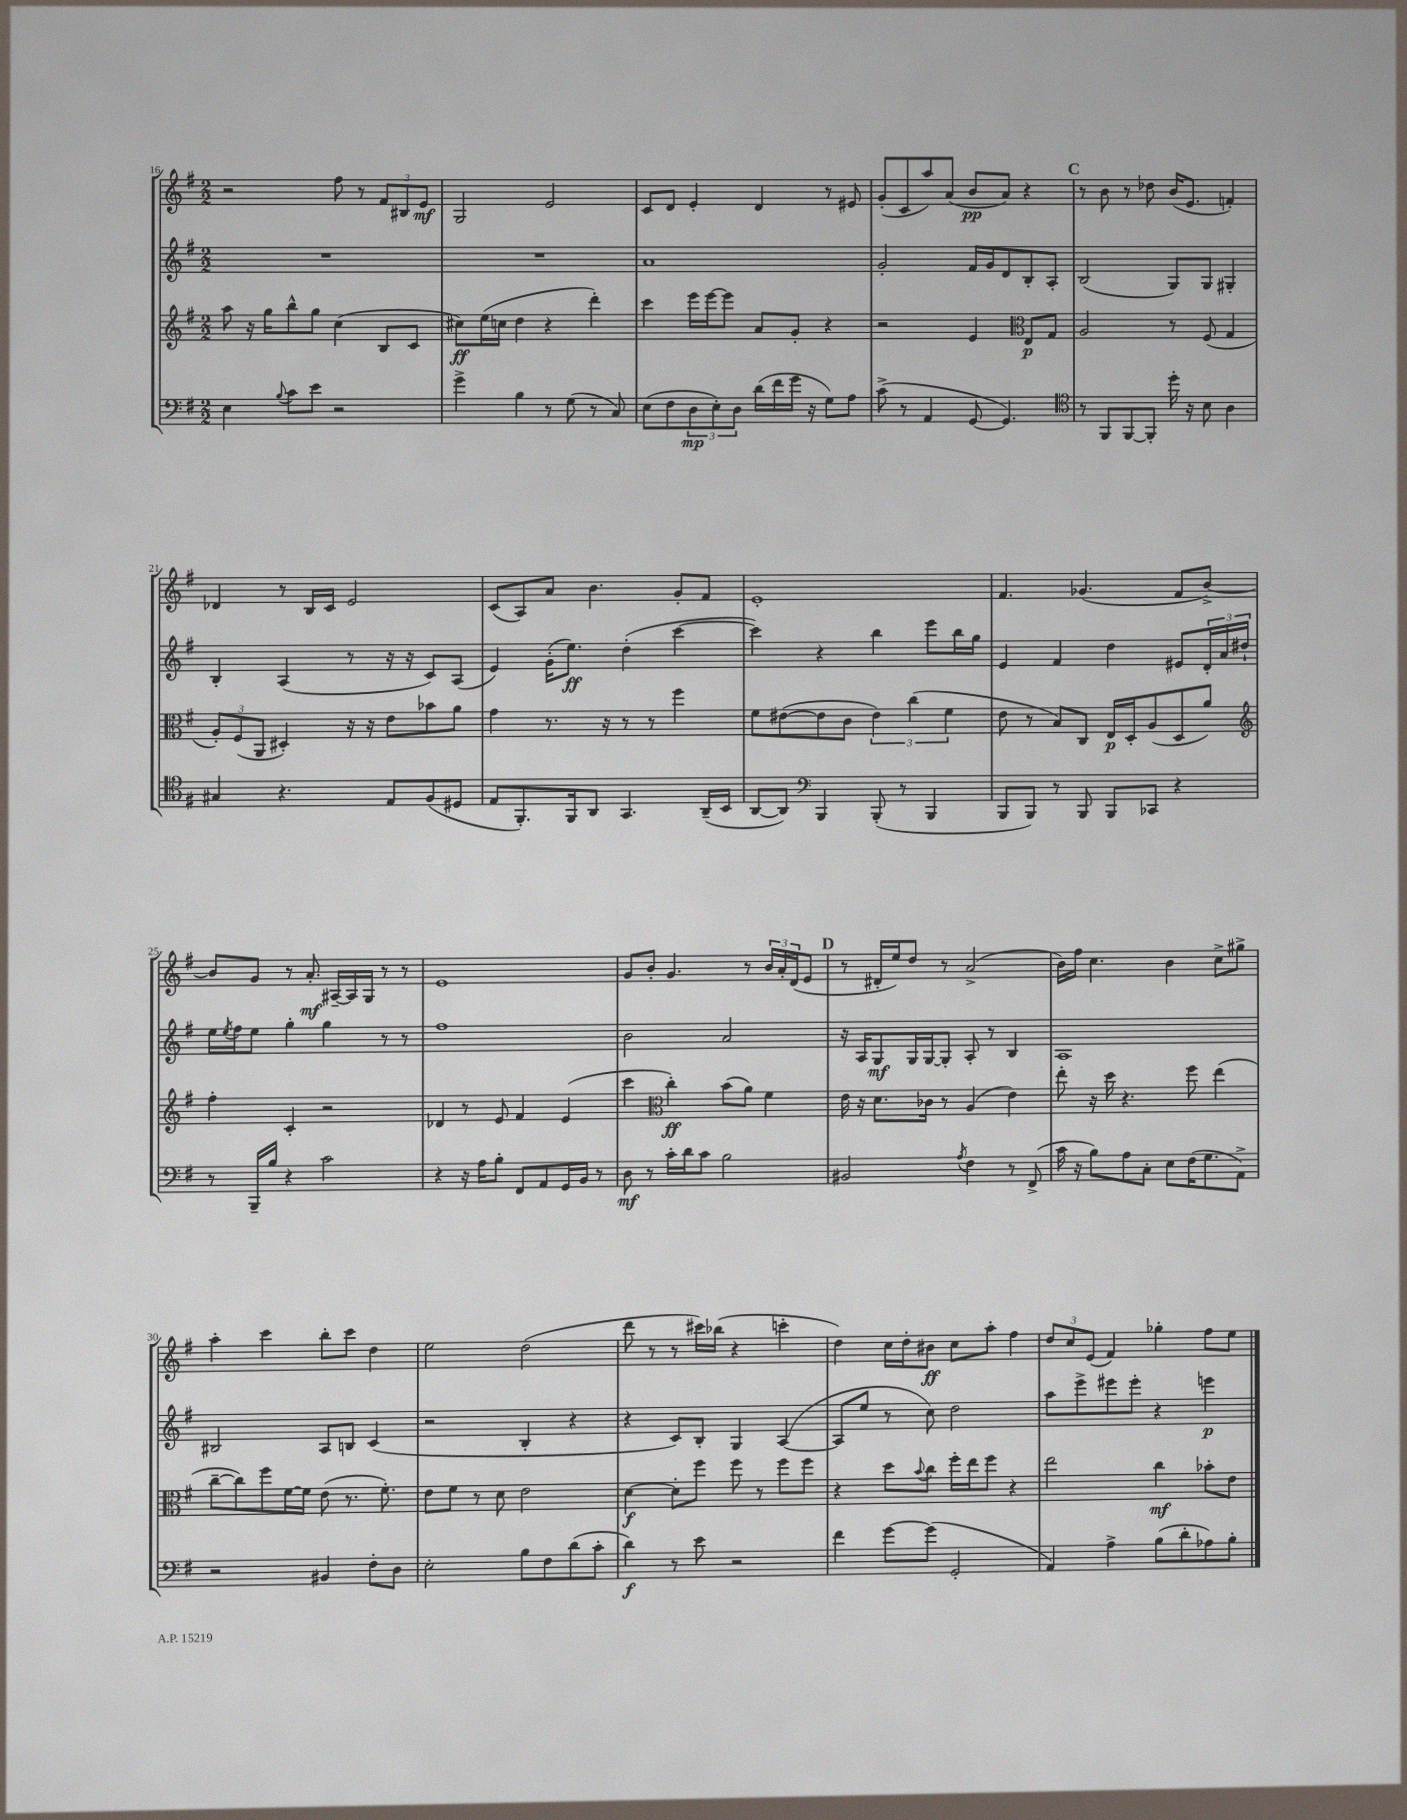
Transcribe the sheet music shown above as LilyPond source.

<<
\new StaffGroup <<
\new Staff = "s0" {
    \clef treble \key g \major \numericTimeSignature \time 2/2
    r2 fis''8 r8 \tuplet 3/2 { fis'8 bis8 e'8\mf } |
    g2 e'2 |
    c'8 d'8 e'4-. d'4 r8 eis'8 |
    g'8-.( c'8 a''8) a'8( b'8\pp a'8) r4 |
    \mark \markup { \bold "C" } r8 b'8 r8 des''8 b'16( e'8. f'4-.) |
    des'4 r8 b16 c'16 e'2 |
    c'8( a8) a'8 b'4. g'8-. fis'8 |
    e'1-. |
    fis'4. ges'4.( fis'8 b'8~->) |
    b'8 g'8 r8 a'8.-.\mf ais16~-- ais16 g16 r8 r8 |
    e'1 |
    g'8 b'8-. g'4. r8 \tuplet 3/2 { b'16 a'16-. d'16( } e'8 |
    \mark \markup { \bold "D" } r8 dis'16-. e''16) d''8 r8 a'2->( |
    b'16) fis''16 c''4. b'4 c''8-> gis''8-> |
    a''4-. c'''4 b''8-. c'''8 d''4 |
    e''2 d''2( |
    d'''8 r8 r8 cis'''16) bes''16( r4 c'''4-. |
    d''4) c''16 d''16-. bis'8\ff c''8 a''8-. fis''4 |
    \tuplet 3/2 { d''8 c''8 e'8( } fis'4) ges''4-. fis''8 e''8 \bar "|." |
}
\new Staff = "s1" {
    \clef treble \key g \major \numericTimeSignature \time 2/2
    R1 |
    R1 |
    a'1 |
    g'2-. fis'16 g'16 d'8 b8-. a8-. |
    \mark \markup { \bold "C" } b2( g8) g8 gis4-. |
    b4-. a4( r8 r16 r16 c'8) a8( |
    e'4) g'16-.( e''8.\ff) d''4-.( c'''4~ |
    c'''4) r4 b''4 e'''8 b''16 g''16 |
    e'4 fis'4 d''4 eis'8 \tuplet 3/2 { d'16-. a'16 dis''16-! } |
    e''16 \acciaccatura { e''8 } fis''16 e''8 g''4-. g''4 r8 r8 |
    fis''1 |
    b'2 a'2 |
    \mark \markup { \bold "D" } r16 a16 g8\mf g16 g16~ g8-. a8-. r8 b4 |
    a1 |
    bis2 a8 b8 c'4( |
    r2 b4-. r4 |
    r4 c'8) b8-. g4 a4~( |
    a8 e''8 r8 c''8) d''2 |
    a''8 e'''8-> eis'''8 eis'''8-. r4 e'''4\p \bar "|." |
}
\new Staff = "s2" {
    \clef treble \key g \major \numericTimeSignature \time 2/2
    a''8 r16 g''16 b''8-^ g''8 c''4( b8 c'8 |
    cis''8\ff) e''16( c''16 d''4 r4 d'''4-.) |
    c'''4 e'''16 e'''16~ e'''8 a'8 g'8-. r4 |
    r2 e'4 \clef alto e8\p g8 |
    \mark \markup { \bold "C" } a2 r8 fis8( g4 |
    \tuplet 3/2 { a8-.) fis8( a,8 } dis4-.) r16 r16 e'8 bes'8 a'8 |
    g'4 r8. r16 r8 r8 fis''4 |
    fis'8 eis'8~( eis'8 c'8 \tuplet 3/2 { eis'4) c''4( fis'4 } |
    e'8 r8 b8) c8 e16\p d16-. a8( d8 a'8) |
    \clef treble fis''4-. c'4-. r2 |
    des'4 r8 e'8 fis'4 e'4( |
    c'''4 \clef alto c''4-.\ff) b'8( a'8) fis'4 |
    \mark \markup { \bold "D" } e'16 r16 d'8. ces'16 r8 a4( e'4) |
    e''8-. r16 d''16 r4. fis''8 e''4( |
    c''8~-- c''8) fis''8 fis'16~ fis'16 e'8( r8. fis'8.-.) |
    e'8 fis'8 r8 d'8 e'2 |
    d'4~\f d'8-. fis''8 fis''8 r8 fis''8 fis''8 |
    r4 d''8 \appoggiatura { b'8 } c''8 fis''16-. e''16 fis''8 r4 |
    e''2 c''4\mf bes'8-. e'8 \bar "|." |
}
\new Staff = "s3" {
    \clef bass \key g \major \numericTimeSignature \time 2/2
    e4 \appoggiatura { b8 } c'8 e'8 r2 |
    g'4-> b4 r8 g8( r8 c8) |
    e8( fis8 \tuplet 3/2 { d8\mp e8-.) d8 } d'16( fis'16 g'16 r16 g8) a8 |
    c'8->( r8 a,4 g,8~ g,4.) |
    \mark \markup { \bold "C" } \clef tenor r8 fis,8 fis,8~ fis,8-. d''16-. r16 b8 a4 |
    gis4 r4. e8 fis8( dis8 |
    e8 fis,8.-.) fis,16 a,8 g,4. a,16--( b,16 |
    a,8~ a,8) \clef bass b,,4 b,,8-.( r8 b,,4 |
    b,,8 b,,8) r8 b,,8 b,,8 ces,8 r4 |
    r8 b,,16-- b16 r4 c'2 |
    r4 r16 a16 b8-. fis,8 a,8 g,16 b,16 r8 |
    d8\mf r8 c'16-. d'16 c'8 b2 |
    \mark \markup { \bold "D" } bis,2 \acciaccatura { a8 } fis4 r8 fis,8->( |
    c'16 r16 b8) a8 c8-. e8 fis16( g8. a,8->) |
    r2 bis,4 fis8-. d8 |
    e2-. b8 fis8 d'8( c'8-. |
    d'4\f) r8 e'8 r2 |
    fis'4 g'8~ g'8( g,2-. |
    a,4) a4-> b8( d'8-. aes8) b8-. \bar "|." |
}
>>
>>
\layout { \context { \Score currentBarNumber = #16 } }
